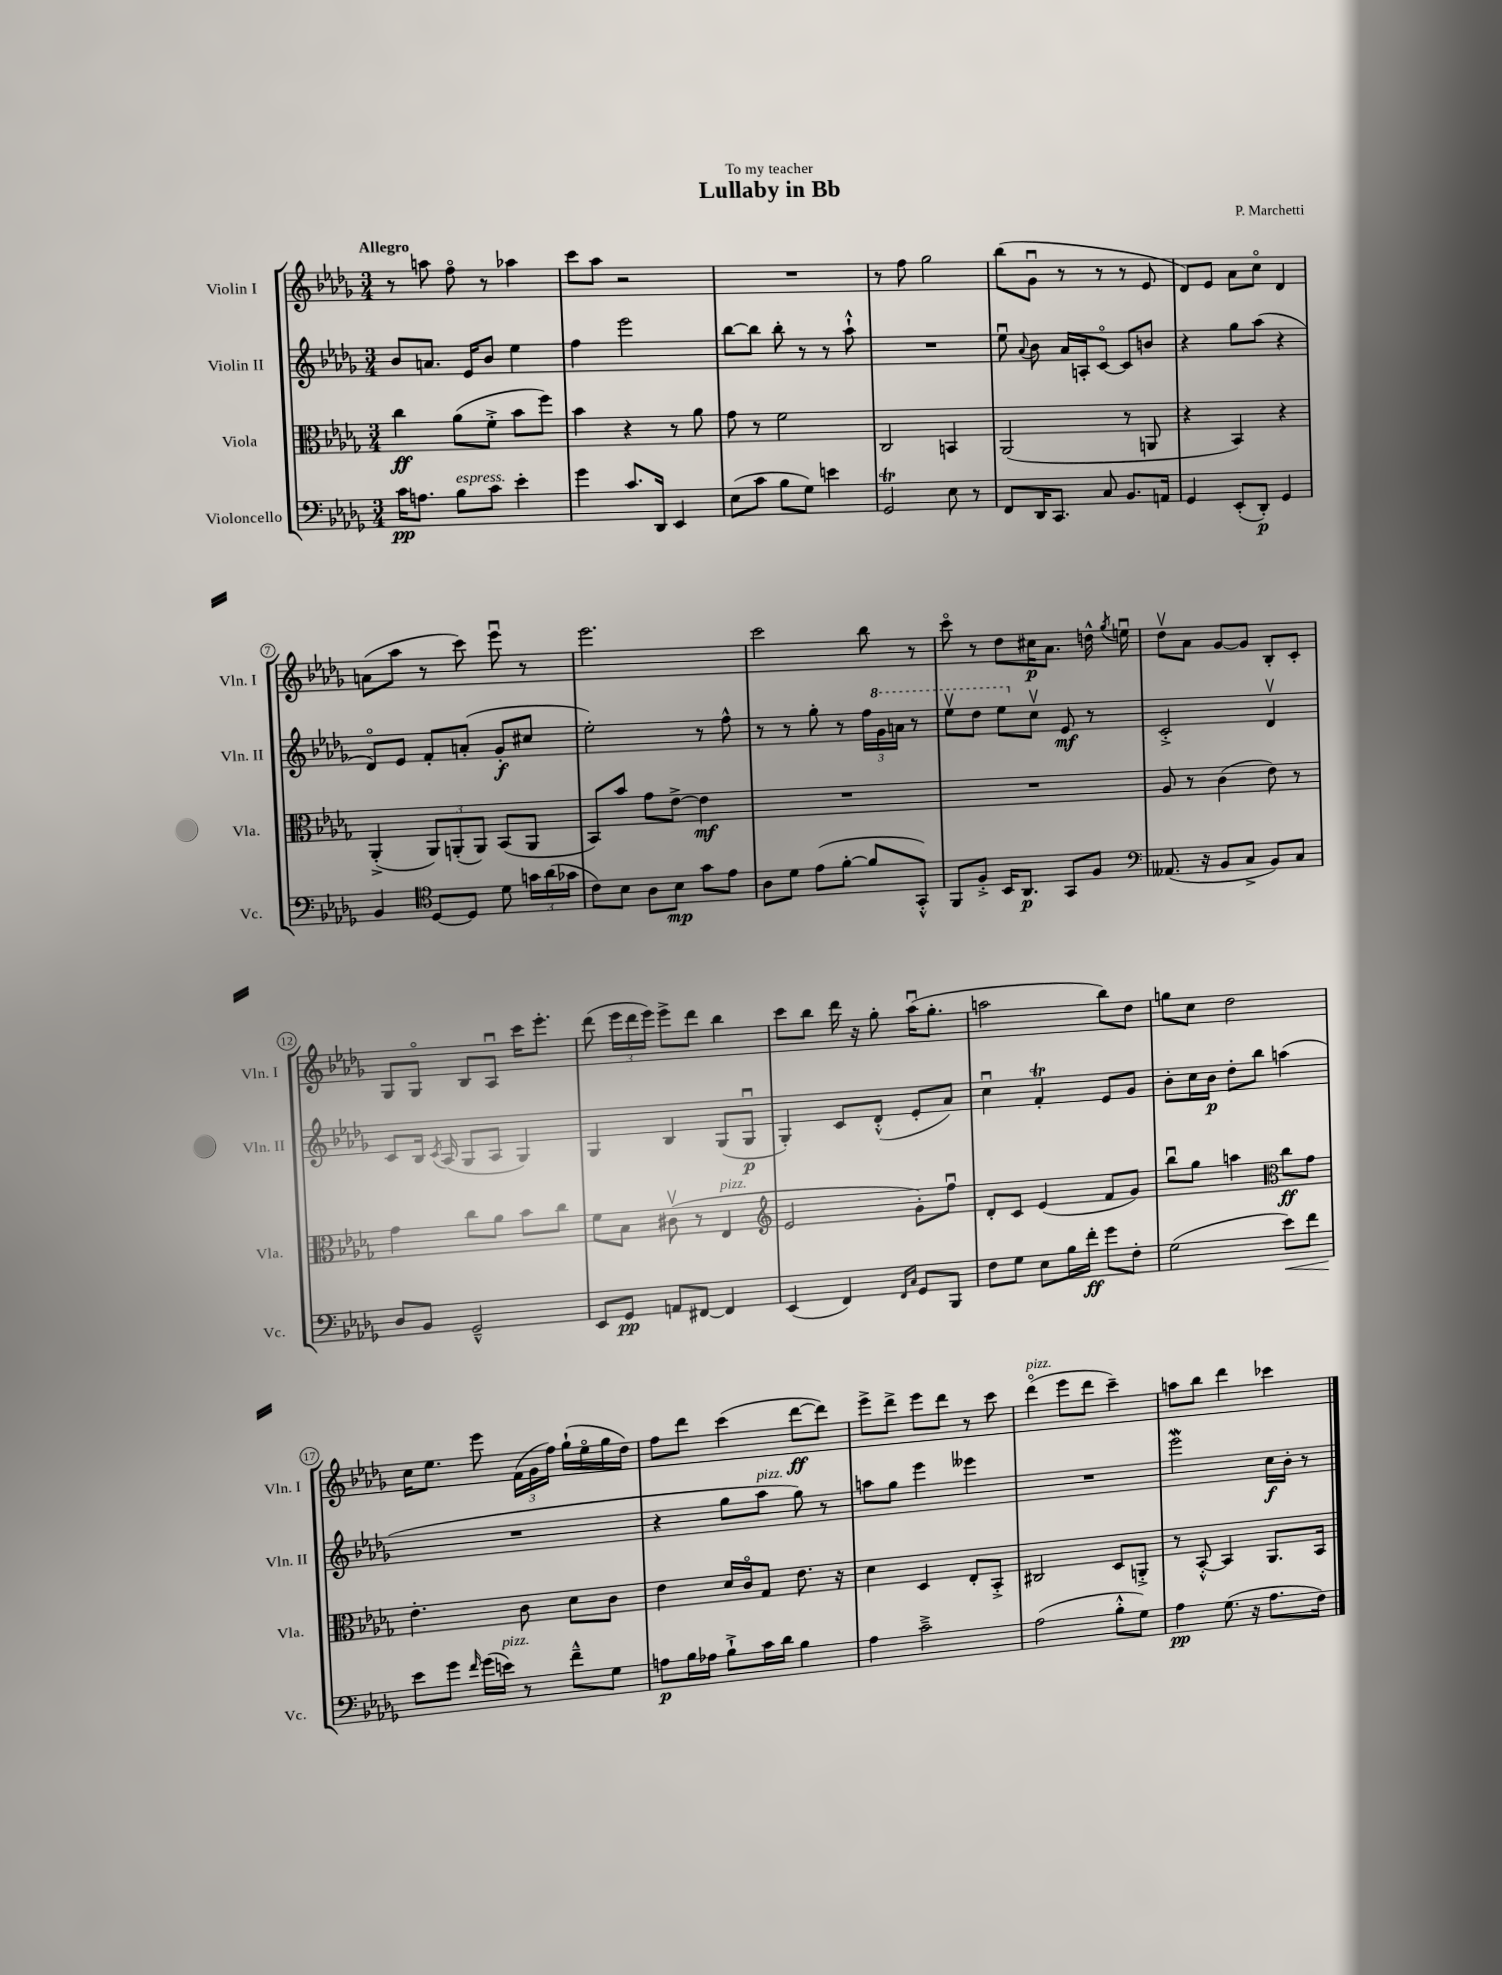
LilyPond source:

\header { title = "Lullaby in Bb" composer = "P. Marchetti" dedication = "To my teacher" }
<<
\new StaffGroup <<
\new Staff = "s0" \with { instrumentName = "Violin I" shortInstrumentName = "Vln. I" } {
    \clef treble \key des \major \numericTimeSignature \time 3/4 \tempo "Allegro"
    \autoBeamOff r8 a''8 f''8\flageolet r8 aes''4 |
    c'''8[ aes''8] r2 |
    R2. |
    r8 f''8 ges''2 |
    bes''8[( ges'8]\downbow r8 r8 r8 ees'8 |
    des'8[) ees'8] aes'8[ c''8]\flageolet des'4 |
    a'8[( aes''8] r8 c'''8) ees'''8\downbow r8 |
    ees'''2. |
    c'''2 bes''8 r8 |
    c'''8\flageolet r8 des''8[ cis''16\p aes'8.] d''16-^ \acciaccatura { ges''8 } e''16\downbow |
    des''8[\upbow aes'8] ges'8[~ ges'8] bes8[-. c'8]-. |
    ges8[ ges8]\flageolet bes8[ aes8]\downbow c'''16[ ees'''8.]-. |
    des'''8( \tuplet 3/2 { ees'''16[ des'''16 ees'''16]) } ees'''8[-> des'''8] bes''4 |
    c'''8[ bes''8] des'''16 r16 ges''8-. aes''16[\downbow( ges''8.]-. |
    a''2 bes''8[) des''8] |
    g''8[ c''8] des''2 |
    c''16[ ees''8.] ees'''8 \tuplet 3/2 { f'16[( ges'16 f''16]) } ges''16[-!( ees''16\flageolet ges''16 des''16]) |
    f''8[ des'''8] c'''4( des'''8[~\ff des'''8]) |
    ees'''8[-> des'''8]-> ees'''8[ des'''8] r8 c'''8 |
    des'''4\flageolet^\markup { \italic "pizz." }( ees'''8[ des'''8] c'''4--) |
    a''8[ bes''8] des'''4 ces'''4 \bar "|." |
}
\new Staff = "s1" \with { instrumentName = "Violin II" shortInstrumentName = "Vln. II" } {
    \clef treble \key des \major \numericTimeSignature \time 3/4
    \autoBeamOff bes'8[ a'8.] ees'16[ bes'8] ees''4 |
    f''4 ees'''2 |
    bes''8[~ bes''8] bes''8-. r8 r8 aes''8-!-^ |
    R2. |
    ees''8\downbow \appoggiatura { aes'8 } bes'8 aes'16[ a16-. c'8]~\flageolet c'8[ b'8] |
    r4 ges''8[ aes''8]( r4 |
    des'8[\flageolet) ees'8] f'8[-. a'8]-.( ges'8[-.\f cis''8] |
    ees''2-.) r8 f''8-^ |
    r8 r8 ges''8-. r8 \tuplet 3/2 { f''16[ \ottava #1 ges''16 a''16] } r8 |
    ees'''8[\upbow des'''8] ees'''8[ \ottava #0 c''8]\upbow ees'8\mf r8 |
    c'2-.-> des'4\upbow |
    c'8[ bes16] \acciaccatura { c'8 } aes16( ges8[ aes8] ges4) |
    ges4 bes4 ges8[( ges8]\downbow\p |
    ges4-.) c'8[ des'8]-.-^( ees'8[-. aes'8]) |
    c''4\downbow f'4-.\trill ees'8[ ges'8] |
    bes'8[-. c''16 bes'16]\p des''8[-. bes''8] a''4( |
    R2. |
    r4 ges''8[ aes''8]^\markup { \italic "pizz." } ges''8) r8 |
    a''8[ ges''8] ees'''4 eeses'''4 |
    R2. |
    ees'''2\mordent c''16[\f bes'16]-. r8 \bar "|." |
}
\new Staff = "s2" \with { instrumentName = "Viola" shortInstrumentName = "Vla." } {
    \clef alto \key des \major \numericTimeSignature \time 3/4
    \autoBeamOff c''4\ff aes'8[( f'8]-.-> bes'8[ f''8]) |
    bes'4 r4 r8 aes'8 |
    ges'8 r8 f'2 |
    c2 b,4 |
    aes,2( r8 a,8 |
    r4 bes,4) r4 |
    aes,4-.->( \tuplet 3/2 { aes,8[) a,8-.( a,8]) } bes,8[( a,8] |
    bes,8[) bes'8] ges'8[ ees'8]~-> ees'4\mf |
    R2. |
    R2. |
    aes8 r8 c'4( ees'8) r8 |
    ges'4 c''8[ aes'8] bes'8[ c''8] |
    f'8[ bes8] cis'8\upbow( r8 ees4^\markup { \italic "pizz." } |
    \clef treble ees'2 ges'8[-.) f''8]\downbow |
    des'8[-. c'8] ees'4( f'8[ ges'8]) |
    bes''8[\downbow ges''8] a''4 \clef alto c''8[\ff ges'8] |
    ees'4.-. c'8 des'8[ c'8] |
    ees'4 des'16[ c'16\flageolet ges8] ees'8. r16 |
    des'4 des4 ees8[-. bes,8]-.-> |
    cis2 des8[ a,8]-.-> |
    r8 bes,8~-.-^ bes,4 aes,8.[ bes,16] \bar "|." |
}
\new Staff = "s3" \with { instrumentName = "Violoncello" shortInstrumentName = "Vc." } {
    \clef bass \key des \major \numericTimeSignature \time 3/4
    \autoBeamOff c'16[\pp a8.] bes8[^\markup { \italic "espress." } c'8] ees'4-. |
    ges'4 c'8.[ des,16] ees,4 |
    ees8[( c'8] bes8[ ges8]) e'4 |
    ges,2\trill ees8 r8 |
    f,8[ des,16 c,8.] c8 bes,8.[ a,16] |
    ges,4 ees,8[-.( des,8]-.\p) ges,4 |
    bes,4 \clef tenor des8[~ des8] des'8 \tuplet 3/2 { g'16[ aes'16( ges'16] } |
    c'8[) bes8] aes8[ bes8]\mp ges'8[ ees'8] |
    aes8[ des'8] ees'8[( f'8]~-. f'8[ ges,8]-.-^) |
    f,8[ f8]-.-> bes,16[ aes,8.]\p ges,8[ f8] |
    \clef bass aeses,8.( r16 bes,8[ c8]-> bes,8[) c8] |
    des8[ bes,8] ges,2---^ |
    ees,8[ ges,8]\pp a,8[ fis,8]~ fis,4 |
    ees,4( f,4) \grace { f,16[ c16] } ges,8[ bes,,8] |
    f8[ ges8] ees8[ bes16 f'16]-.\ff ges'8[ f8]-. |
    ges2( ees'8[\<) f'8] |
    ees'8[\! ges'8] \grace { f'16 } ges'16[( e'16]^\markup { \italic "pizz." }) r8 f'8[---^ ges8] |
    a8[\p bes16 aes16] bes8[-!-> c'16 des'16] bes4 |
    aes4 c'2---> |
    aes2( bes8[-.-^ ges8]) |
    aes4\pp ges8.( r16 aes8.[ f16]) \bar "|." |
}
>>
>>
\layout { \context { \Score \override BarNumber.stencil = #(make-stencil-circler 0.1 0.3 ly:text-interface::print) } }
